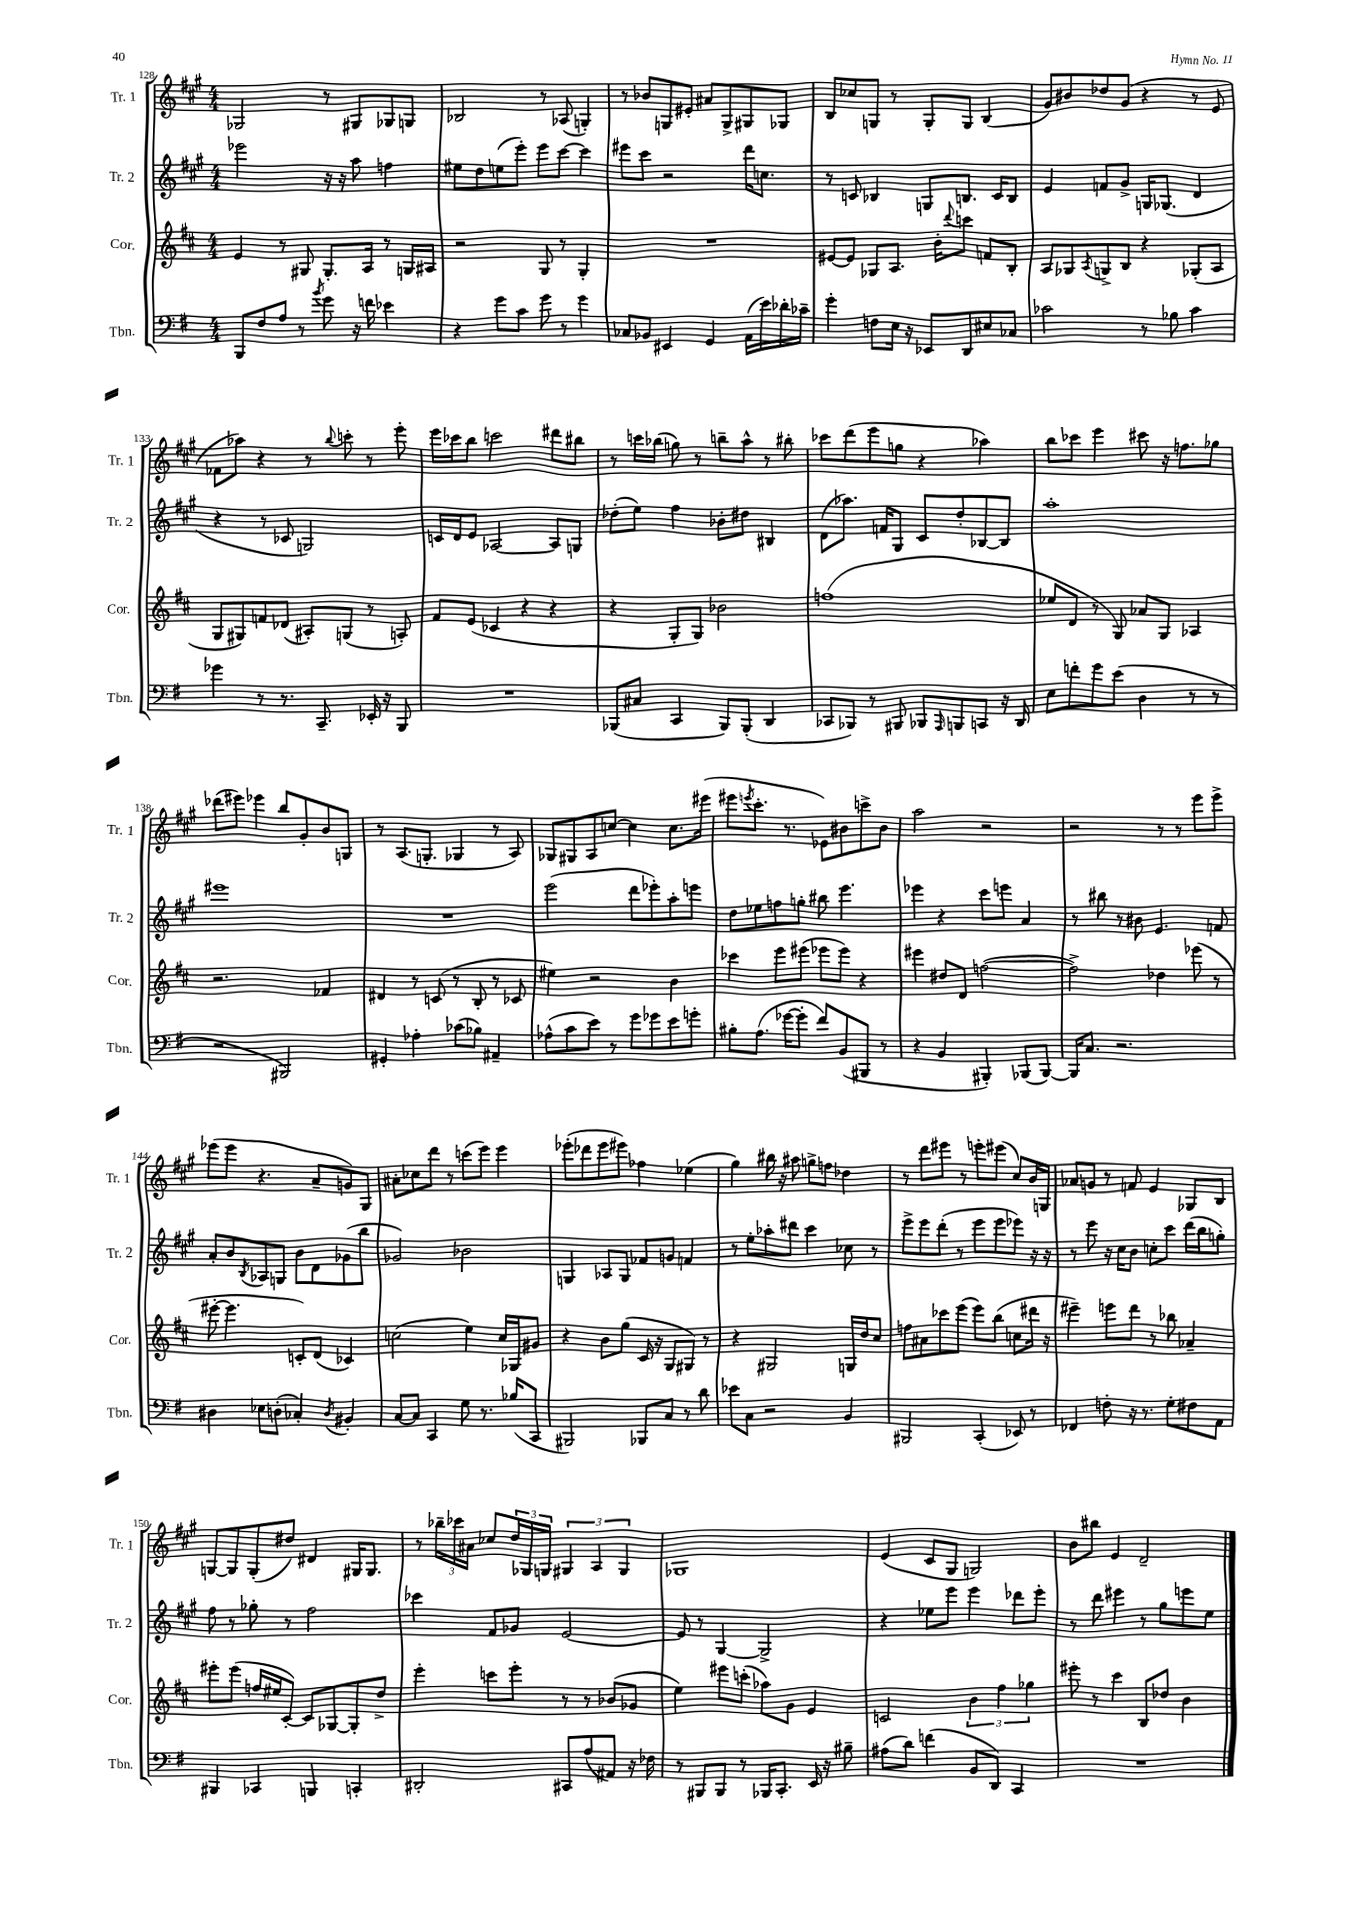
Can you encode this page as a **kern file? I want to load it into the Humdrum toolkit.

**kern	**kern	**kern	**kern
*part4	*part3	*part2	*part1
*staff4	*staff3	*staff2	*staff1
*I"Tbn.	*I"Cor.	*I"Tr. 2	*I"Tr. 1
*I'Tbn.	*I'Cor.	*I'Tr. 2	*I'Tr. 1
*clefF4	*clefG2	*clefG2	*clefG2
*k[f#]	*k[f#c#]	*k[f#c#g#]	*k[f#c#g#]
*M4/4	*M4/4	*M4/4	*M4/4
=128	=128	=128	=128
8BBB/L	4e/	2eee-X\	2G-X/
8F#/	.	.	.
8A/J	8r	.	.
8r	8G#X/	.	.
8qb/	.	.	.
8g\	8.G#'/L	16r	8r
.	.	16r	.
16r	.	8aa\	8G#X/L
16fn\	16A/Jk	.	.
4e-X\	8r	4ffn\	8G-X/
.	16Gn/LL	.	8Gn/J
.	16A#X/JJ	.	.
=129	=129	=129	=129
4r	2r	8ee#X\L	2B-X/
.	.	8dd\	.
8g\L	.	(8een\	.
8c\J	.	8eee'\J)	.
8g\	8G/	8eee\L	8r
8r	8r	[8ccc#\J	(8A-X/
4g\	4G'/	4ccc#\]	4Gn'/)
=130	=130	=130	=130
8C-X/L	1r	8eee#X\L	8r
8BB-X/J	.	8ccc#\J	8b-X/L
4EE#X/	.	2r	8Gn/
.	.	.	8e#X'/J
4GG/	.	.	8a#X/L
.	.	.	8G^/
(16AA\LL	.	16ddd\KL	8G#X/
16e\)	.	8.ccn\J	.
16d-X'\	.	.	8G-X/J
16c-X~\JJ	.	.	.
=131	=131	=131	=131
4g'\	[8e#X/L	8r	8B/L
.	8e#/J]	8cn/	8cc-X/
8Fn\L	8G-X/L	4B-X/	8Gn/J
16E\Jk	8.A/J	.	8r
16r	.	.	.
8EE-X/L	.	8Gn/L	8G'/L
.	16b'\KL	.	.
.	8qqddd/	.	.
8DD/	8cccn\J	8.Bn/J	8G/J
8E#X/	8fn/L	.	(4B/
.	.	16c/KL	.
8C-X/J	8B'/J	8B/J	.
=132	=132	=132	=132
2c-X\	8A/L	4e/	8g#/L)
.	8G-X/	.	8b#X/
.	8qA/	.	.
.	8Gn^/	8fn/L	8dd-X/
.	8B/J	8g#^/J	(8g#/J
8r	4r	16Gn/KL	4r
.	.	(8.G-X/J	.
8B-X\	.	.	.
4c-\	(8G-X'/L	4d/	8r
.	8A/J	.	8e/
!!LO:LB:g=z
=133	=133	=133	=133
4g-X\	8G/L	4r	8f-X\L
.	8G#X/)	.	8aa-X\J)
8r	8fn/	8r	4r
8.r	(8d-X/J	8c-X/	.
.	8A#X'/L)	2Gn/)	8r
8.CC~/	.	.	.
.	.	.	8qqbb/
.	(8Gn/J	.	8cccn'\
16EE-X'/	8r	.	8r
16r	.	.	.
8BBB/	8An'/)	.	8eee'\
=134	=134	=134	=134
1r	8f#/L	16cn/LL	16eee\LL
.	.	16d/J	16ccc-X\J
.	(8e/J	8e/J	8bb\J
.	4c-X/	[2A-X/	2cccn\
.	4r	.	.
.	4r	8A-/L]	8ddd#X\L
.	.	8Gn/J	8bb#X\J
=135	=135	=135	=135
(8BBB-X/L	4r	(8dd-X'\L	8r
8C#X/J	.	8ee\J)	16cccn\LL
.	.	.	(16bb-X\JJ
4CC/	8G'/L	4ff#\	8ggn\)
.	8G/J)	.	8r
8BBB-/L)	2b-X\	8b-X'\L	8bbn~\L
(8BBB-'/J	.	8dd#X\J	8aa^^\J
4DD/	.	4B#X/	8r
.	.	.	8bb#X'\
=136	=136	=136	=136
8CC-X/L	(1ffn	(8d\L	8ccc-X\L
8BBB-X/J)	.	8.aa-X\J)	(8ddd\
8r	.	.	8eee\
.	.	16fn/KL	.
8BBB#X/	.	8G#/J	8ggn\J
8BBB-X/L	.	8c#/L	4r
16qqAAA/	.	.	.
8BBBn/	.	8dd'/	.
8CCn/J	.	[8B-X/	4aa-X\)
16r	.	8B-/J]	.
16DD/	.	.	.
=137	=137	=137	=137
8E\L	8ee-X/L	1aa'	8bb\L
8fn'\	8d/J	.	8ccc-X\J
8g\	8r	.	4eee\
(8e\J	8G/)	.	.
4D\	8a-X/L	.	8ccc#X\
.	8G/J	.	16r
.	.	.	8.ffn\L
8r	4A-X/	.	.
8r	.	.	8gg-X\J
!!LO:LB:g=z
=138	=138	=138	=138
2r	2.r	1eee#X	(8ddd-X\L
.	.	.	8eee#X\J)
.	.	.	4eee-X\
2BBB#X/)	.	.	8bb/L
.	.	.	8g#'/
.	4f-X/	.	8b/
.	.	.	8Gn/J
=139	=139	=139	=139
4GG#X'/	4d#X/	1r	8r
.	.	.	(8.A/L
4A-X'\	8r	.	.
.	.	.	8.Gn'/J
.	(8cn/	.	.
(8c-X\L	8r	.	4G-X/
8B-X\J)	8B'/	.	.
4AA#X~/	8r	.	8r
.	8c-X/	.	8A/)
=140	=140	=140	=140
(8A-X^^\L	4ee#X\)	(2eee\	8G-X/L
8c\	.	.	8G#X/
8e\J)	2r	.	8A/
8r	.	.	[8ccn/J
8g\L	.	8ddd\L	4cc\]
8g-X\	.	8eee-X'\)	.
8e\	4b\	8aa'\	8.cc\L
8gn'\J	.	8eeen\J	.
.	.	.	(16eee#X\Jk
=141	=141	=141	=141
8B#X'\L	4ccc-X\	8dd\L	8eee#X\L
.	.	.	8qeeen/
(8.A\J	.	8ee-X\	8.ccc#'\J
.	8eee\L	8ffn\	.
[16g-X\KL	.	.	8.r
8g-'\J]	(8eee#X\J	8ggn'\J	.
8f#/L)	8eee-X\L	8bb#X\	8e-X\L)
(8BB/	8eee-\J)	4.eee\	8b#X\
8BBB#X/J	4r	.	8cccn^\
8r	.	.	8b#\J
=142	=142	=142	=142
4r	4eee#X\	4eee-X\	2aa\
4BB/	8dd#X/L	4r	.
.	8d/J	.	.
4BBB#X'/)	([2ffn\	8ccc#\L	2r
.	.	8eeen\J	.
(8BBB-X/L	.	4a/	.
[8BBB-/J)	.	.	.
=143	=143	=143	=143
16BBB-/KL]	2ff^\])	8r	2r
8.C/J	.	.	.
.	.	8bb#X\	.
2.r	.	8r	.
.	.	8b#X\	.
.	4dd-X\	4.e/	8r
.	.	.	8r
.	(8eee-X\	.	8eee\L
.	8r	8fn/	8eee^\J
!!LO:LB:g=z
=144	=144	=144	=144
4D#X\	[8eee#X'\	8a'/L	(8eee-X\L
.	4.eee#\]	8b/	8eee-\J
.	.	8qB/	.
8E-X\L	.	8A-X/	4.r
(8Dn'\J	.	8Gn/J	.
4C-X'/)	8cn'/L)	8b\L	.
.	(8d/J	8d\	8a~/L
8qD/	.	.	.
4BB#X'/	4c-X/)	(8g-X\	8gn/)
.	.	8bb\J	8G#/J
=145	=145	=145	=145
[8C/L	(2ccn\	2g-X/)	8a#X'\L
8C/J]	.	.	8cc-X\
4CC/	.	.	8ddd\J
.	.	.	8r
8G\	4ee\)	2b-X\	(8cccn\L
8.r	.	.	8eee\J)
.	16cc/LL	.	4eee\
(16B-X/KL	16G-X/J	.	.
8CC/J	8g#X/J	.	.
=146	=146	=146	=146
2BBB#X/)	4r	4Gn/	(8eee-X'\L
.	.	.	8ddd-X\
.	8b\L	8A-X/L	8eee-\
.	(8gg\J	8G/J	8eee#X\J)
8BBB-X/L	16c#/	8f-X/L	4ff-X\
.	16r	.	.
8C/J	8G/L	8gn/J	.
8r	8G#X/J)	4fn/	(4ee-X\
8d\	8r	.	.
=147	=147	=147	=147
8e-X\L	4r	8r	4gg#\)
8C\J	.	8ee'\L	.
2r	2G#X/	8aa-X'\	16bb#X\
.	.	.	16r
.	.	8ddd#X\J	8aa#X\
.	.	4ccc#\	8ggn^\L
.	.	.	8ffn\J
4BB/	16Gn/LL	8cc-X\	4dd-X\
.	16dd/J	.	.
.	8cc#/J	8r	.
=148	=148	=148	=148
2BBB#X/	8ffn\L	8eee^\L	8r
.	8a#X\	8eee\	8ddd\L
.	8ccc-X\	(8ddd'\J	8eee#X\J
.	(8eee\J	8r	8r
(4CC'/	8eee\L)	8eee\L	8eeen'\L
.	(8bb\J	8eee\	(8eee#X\J
8EE-X/)	8ccn\L	8eee-X\J)	8cc#/L)
8r	16ddd#X\Jk	16r	16b/L
.	16r	16r	16Gn/JJ
=149	=149	=149	=149
4FF-X/	4eee#X~\)	8r	8a-X/L
.	.	8eee\	8gn/J
8Fn'\	8eeen\L	16r	8r
.	.	16cc#\KL	.
16r	8ddd\J	8b\J	8fn/
8.r	.	.	.
.	8r	8ccn'\L	4e/
8G'\L	8bb-X\	8ccc#\J	.
8F#X\	4a-X~/	(16ddd\LL	8G-X/L
.	.	16bb\J	.
8AA\J	.	8ggn'\J)	8B/J
!!LO:LB:g=z
=150	=150	=150	=150
4BBB#X/	8eee#X'\L	8ff#\	[8Gn/L
.	(8eee#\J	8r	8G/]
4CC-X/	16ffn/LL	8gg-X'\	(8G'/
.	16ee#X/J	.	.
.	[8c#'/J)	8r	8dd#X/J)
4BBBn/	8c#/L]	2ff#\	4d#X/
.	[8G-X/	.	.
4CCn'/	8G-'/]	.	16G#X/KL
.	.	.	8.G#/J
.	8dd^/J	.	.
=151	=151	=151	=151
2DD#X'/	4eee'\	4ccc-X\	8r
.	.	.	24bb-X~\LL
.	.	.	24ccc-X\
.	.	.	24a#X\JJ
.	8cccn\L	8f#/L	8cc-X/L
.	8eee'\J	8g-X/J	24dd/L
.	.	.	24G-X/
.	.	.	24Gn/JJ
8CC#X/L	8r	[2e/	6G#X/
(8A/	8r	.	.
.	.	.	6A/
8AA#X/J)	(8b-X/L	.	.
.	.	.	6G#/
16r	8g-X/J	.	.
16F-X\	.	.	.
=152	=152	=152	=152
8r	4ee\)	8e/]	1G-X
8BBB#X/L	.	8r	.
8BBB#/J	8eee#X\L	[4G#/	.
8r	(8cccn'\J	.	.
16BBB-X/KL	8aa-X\L)	2G#^/]	.
8.CC'/J	.	.	.
.	8g\J	.	.
16EE/	4e/	.	.
16r	.	.	.
8B#X~\	.	.	.
=153	=153	=153	=153
(8A#X\L	2cn/	4r	(4e/
8d\J)	.	.	.
(4fn\	.	8ee-X\L	8c#/L
.	.	8eee\J	8G#/J
8BB/L	6b\	4eee\	2Gn/)
8DD/J)	.	.	.
.	6ff#\	.	.
4CC/	.	8ddd-X\L	.
.	6gg-X\	.	.
.	.	8eee'\J	.
=154	=154	=154	=154
1r	8eee#X'\	8r	8b\L
.	8r	8ddd\	8bb#X\J
.	4ccc#\	4eee#X\	4e/
.	8B/L	8r	2d~/
.	8dd-X/J	8gg#\L	.
.	4b\	8eeen\	.
.	.	8ee\J	.
==	==	==	==
*-	*-	*-	*-
